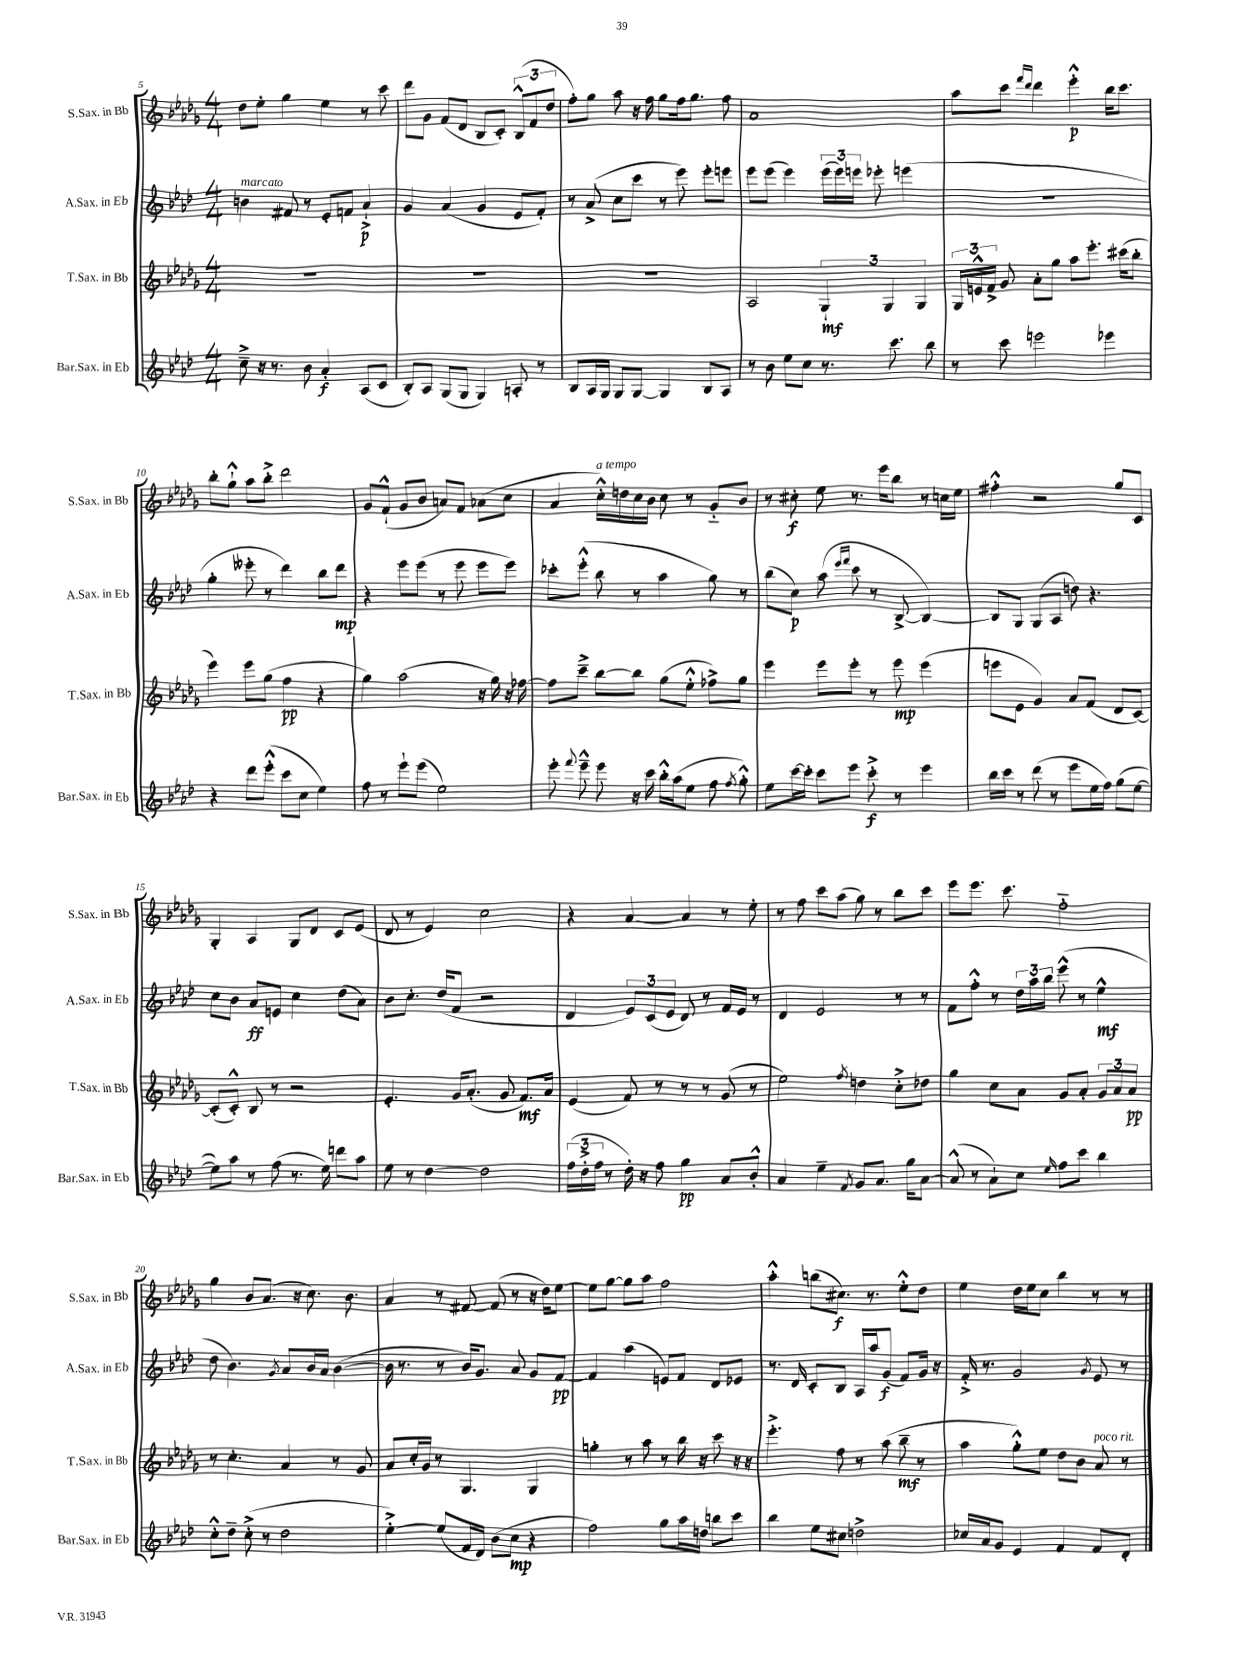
<<
\new StaffGroup <<
\new Staff = "s0" \with { instrumentName = "S.Sax. in Bb" shortInstrumentName = "S.Sax. in Bb" } {
    \clef treble \key des \major \numericTimeSignature \time 4/4
    \autoBeamOff des''8[ ees''8]-. ges''4 ees''4 r8 c'''8 |
    des'''8[ ges'8] f'8[( des'8] bes8[ c'8]-.) \tuplet 3/2 { bes8[-^( f'8 des''8] } |
    f''8[-.) ges''8] aes''8 r16 f''16 ges''8[ f''16 ges''8.] f''8 |
    aes'1 |
    aes''8[ c'''8] \grace { f'''16[ des'''16] } des'''4 ees'''4-.-^\p bes''16[ c'''8.] |
    bes''8[-. ges''8]-!-^ aes''8[ bes''8]-.-> des'''2 |
    ges'8[ f'8]-!-^( ges'8[ bes'8] a'8[) f'8] aes'8[( c''8] |
    aes'4 c''16[-.-^^\markup { \italic "a tempo" }) d''16 c''16 bes'16] c''8 r8 ges'8[-_ bes'8] |
    r8 cis''8-.\f ees''8 r8. ees'''16[ bes''8] r8 c''16[ ees''16] |
    fis''4-.-^ r2 ges''8[ c'8] |
    ges4-. aes4 ges8[ des'8] c'8[ ees'8]( |
    des'8 r8 ees'4) c''2 |
    r4 aes'4~ aes'4 r8 ees''8-. |
    r8 f''8 c'''8[ aes''8]( ges''8) r8 bes''8[ c'''8] |
    ees'''8[ ees'''8.] c'''8. f''2-_ |
    ges''4 bes'8[ aes'8.]( r16 c''8.) bes'8. |
    aes'4 r8 fis'8~ fis'8( r8 r16 des''16[) ees''8]~ |
    ees''8[ ges''8]~ ges''8[ aes''8] f''2 |
    aes''4-.-^ b''8[( cis''8.]\f) r8. ees''8[-.-^ des''8] |
    ees''4 des''16[ ees''16 c''8] bes''4 r8 r8 \bar "|." |
}
\new Staff = "s1" \with { instrumentName = "A.Sax. in Eb" shortInstrumentName = "A.Sax. in Eb" } {
    \clef treble \key aes \major \numericTimeSignature \time 4/4
    \autoBeamOff b'4^\markup { \italic "marcato" } fis'8 r8 ees'8[-. f'8] aes'4-!->\p |
    g'4 aes'4( g'4 ees'8[ f'8]-.) |
    r8 aes'8->( c''8[ c'''8] r8 ees'''8) ees'''8[-. e'''8] |
    ees'''8[ ees'''8]( ees'''4) \tuplet 3/2 { ees'''16[( ees'''16) e'''16] } ees'''8-. e'''4( |
    R1 |
    g''4-. eeses'''8-. r8 des'''4) bes''8[ des'''8]\mp |
    r4 ees'''8[ ees'''8]( r8 ees'''8 ees'''8[ ees'''8]) |
    ces'''8[-. ees'''8]-.-^( bes''8 r8 aes''4 g''8) r8 |
    bes''8[( c''8]\p) aes''8( \grace { ees'''16[ f'''16] } c'''8 r8 bes8~-> bes4~) |
    bes8[ g8] g8[( aes8] d''8) r4. |
    c''8[ bes'8] aes'8[\ff e'8] c''4 des''8[( aes'8]) |
    bes'8[ c''8.]-. des''16[( f'8] r2 |
    des'4 \tuplet 3/2 { ees'8[) c'8( ees'8] } des'8) r8 f'16[ ees'16] r8 |
    des'4 ees'2 r8 r8 |
    f'8[ f''8]-.-^ r8 \tuplet 3/2 { des''16[ aes''16 bes''16] } ees'''8-^( r8 ees''4-^\mf |
    des''8 bes'4.) \acciaccatura { g'8 } aes'8[ bes'16 aes'16] bes'4~( |
    bes'16 r8. r8 bes'16[) g'8.] aes'8 g'8[ f'8]~\pp |
    f'4 aes''4( e'8[) f'8] des'8[ ees'8] |
    r8. des'16 c'8[-. bes8] aes16[ aes''16 g'8]\f( f'8[) g'16] r16 |
    f'16-.-> r8. g'2 \acciaccatura { g'8 } ees'8 r8 \bar "|." |
}
\new Staff = "s2" \with { instrumentName = "T.Sax. in Bb" shortInstrumentName = "T.Sax. in Bb" } {
    \clef treble \key des \major \numericTimeSignature \time 4/4
    \autoBeamOff R1 |
    R1 |
    R1 |
    aes2 \tuplet 3/2 { ges4-!\mf ges4 ges4 } |
    \tuplet 3/2 { ges16[ e'16-^ f'16]-> } ges'8 aes'8[-. ges''8] aes''8[ ees'''8.]-. cis'''16[( bes''8]-. |
    ees'''4) ees'''8[ ges''8]( f''4\pp r4 |
    ges''4) aes''2( r16 ges''16) r16 fes''16~ |
    fes''8[ c'''8]---> bes''8[~ bes''8] ges''8[( ees''8]-.-^ fes''8[->) ges''8] |
    ees'''4 ees'''8[ ees'''8]-. r8 ees'''8\mp ees'''4( |
    e'''8[ ees'8] ges'4) aes'8[ f'8]( des'8[ c'8]~) |
    c'8[-.( c'8]-.-^) bes8 r8 r2 |
    ees'4.-. ges'16[ aes'8.]-.( ges'8 f'8.[\mf) aes'16] |
    ees'4( f'8) r8 r8 r8 ges'8( r8 |
    ees''2) \acciaccatura { f''8 } d''4 c''8[-.-> des''8] |
    ges''4 c''8[ aes'8] ges'8[ aes'8]-. \tuplet 3/2 { ges'8[ aes'8 aes'8]\pp } |
    r8 c''4.-. aes'4 r8 ges'8 |
    aes'8[ c''16-. ges'16] r8 ges4. ges4 |
    g''4-. r8 aes''8 r8 bes''16 r16 c'''8 r16 r16 |
    ees'''4.-.-> f''8 r8 aes''8( bes''8--\mf r8 |
    aes''4 ges''8[-.-^) ees''8] des''8[ bes'8] aes'8^\markup { \italic "poco rit." } r8 \bar "|." |
}
\new Staff = "s3" \with { instrumentName = "Bar.Sax. in Eb" shortInstrumentName = "Bar.Sax. in Eb" } {
    \clef treble \key aes \major \numericTimeSignature \time 4/4
    \autoBeamOff c''8---> r16 r8. bes'8 aes'4-.\f aes8[( c'8] |
    bes8[-.) aes8] g8[( g8] g4) a8-. r8 |
    bes8[ aes16 g16] g8[ g8]~ g4 bes8[ aes8] |
    r8 bes'8 ees''8[ c''8] r8. c'''8. bes''8 |
    r8 c'''8 e'''2 ees'''4 |
    r4 des'''8[ ees'''8]-.-^( c'''8[ c''8] ees''4) |
    f''8 r8 ees'''8[-! ees'''8]( ees''2) |
    ees'''8-. \appoggiatura { f'''8 } ees'''8---^ ees'''8 r16 c'''16 bes''16[-.-^ aes''16( ees''8] f''8 \acciaccatura { f''8 } g''8-.-^) |
    ees''8[ c'''16~ c'''16]-. c'''8[ ees'''8] c'''8-.->\f r8 ees'''4 |
    bes''16[ c'''16] r8 des'''8( r8 ees'''8[ ees''16 f''16]) g''8[( ees''8]~ |
    ees''8[) aes''8] r8 f''8( r8. ees''16) d'''8[ aes''8] |
    ees''8 r8 des''4~ des''2 |
    \tuplet 3/2 { f''16[( des''16-.-> f''16] } r8 des''16-.) r16 f''8 g''4\pp aes'8[ bes'8]-.-^ |
    aes'4 ees''4-- \acciaccatura { f'8 } g'8[ aes'8.] g''16[ aes'8]~ |
    aes'8-^( r8 aes'8[-!) c''8] \grace { ees''16 } f''8[ c'''8] bes''4 |
    c''8[-.-^ des''8]-- c''8-.->( r8 des''2 |
    ees''4~-.->) ees''8[( f'16 des'16]) bes'8[( c''8]\mp r4 |
    f''2) g''8[ aes''16 d''16] b''8[ c'''8] |
    bes''4 ees''8[ cis''8] d''2-> |
    ces''16[ aes'16 g'8] ees'4 f'4 f'8[ des'8]-. \bar "|." |
}
>>
>>
\layout { \context { \Score currentBarNumber = #5 } }
